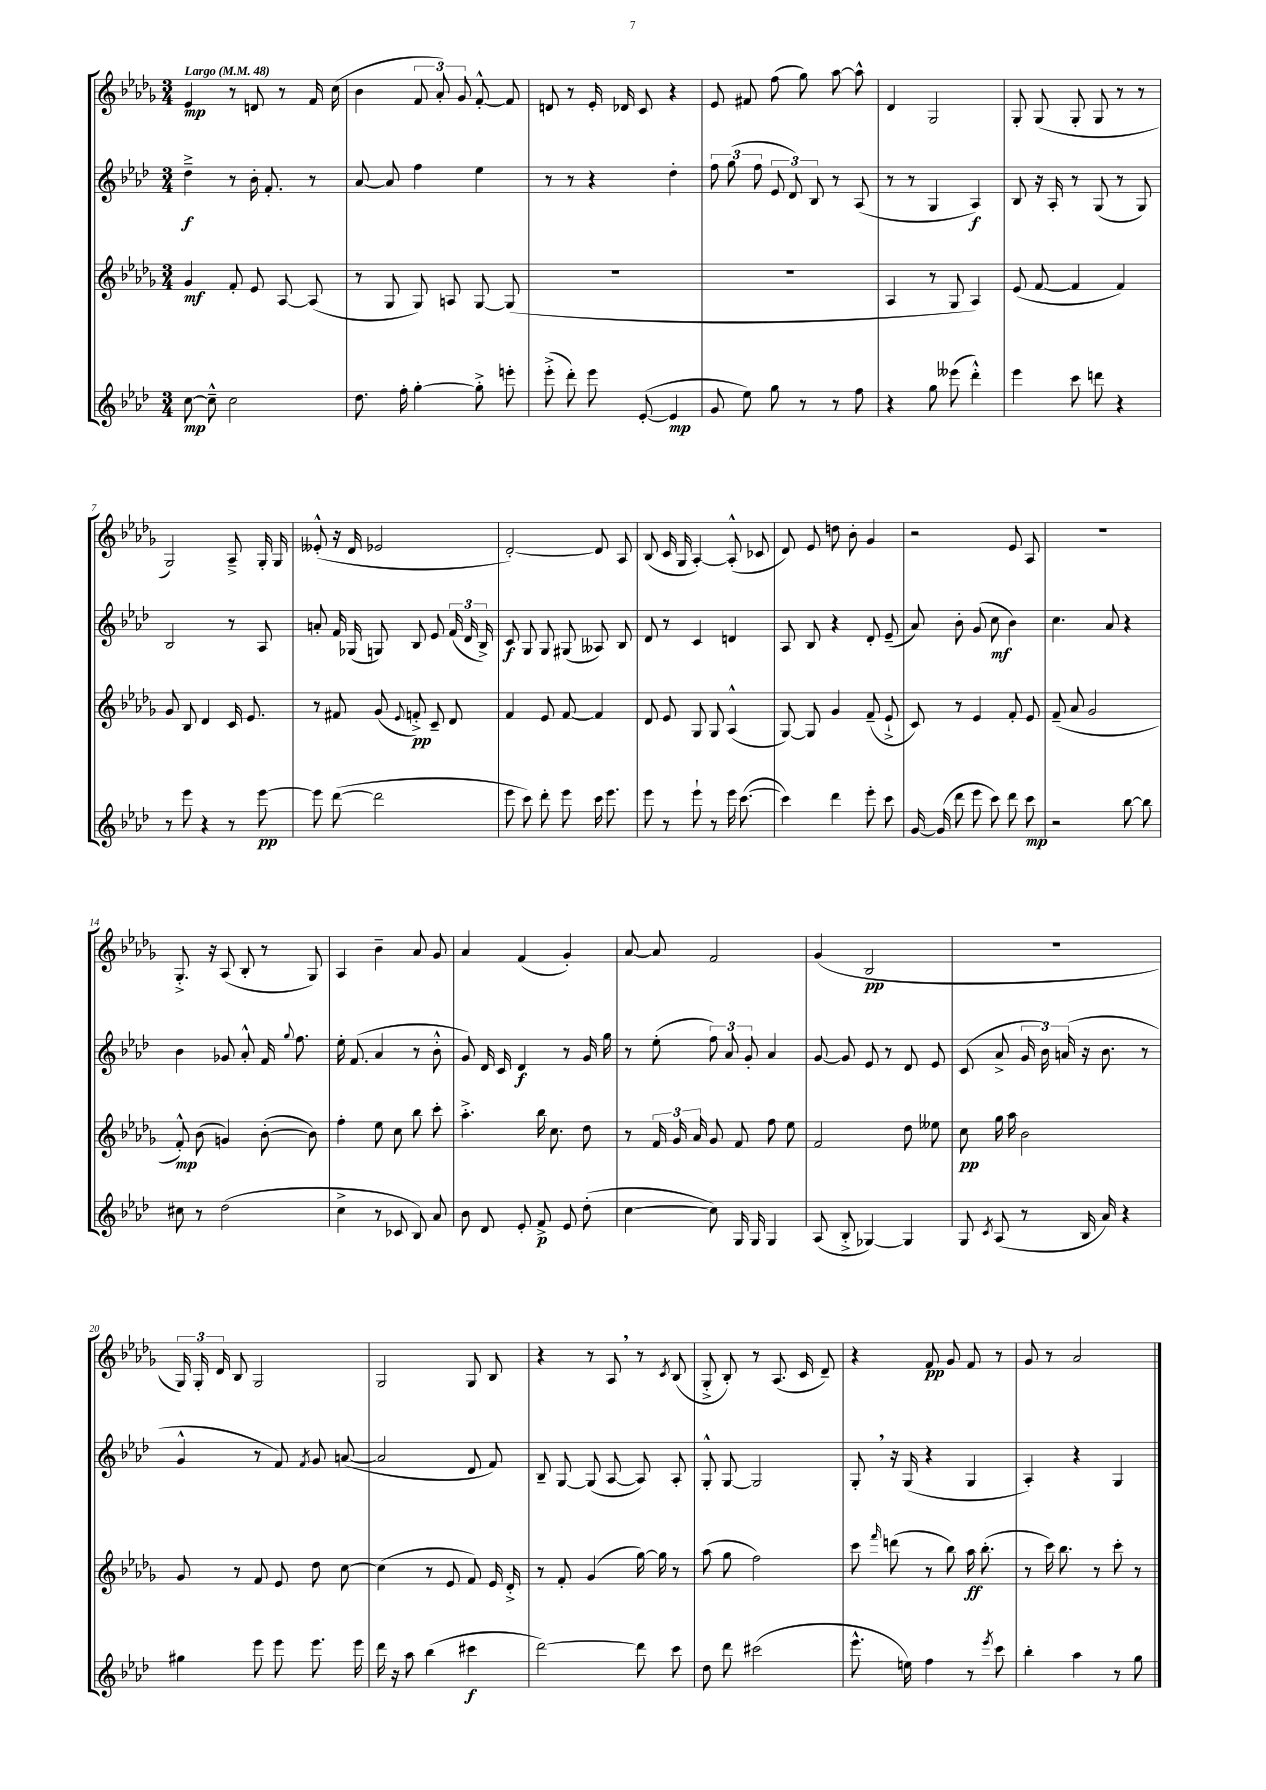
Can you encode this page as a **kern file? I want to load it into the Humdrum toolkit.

**kern	**dynam	**kern	**dynam	**kern	**dynam	**kern	**dynam
*part4	*part4	*part3	*part3	*part2	*part2	*part1	*part1
*staff4	*staff4	*staff3	*staff3	*staff2	*staff2	*staff1	*staff1
*clefG2	*	*clefG2	*	*clefG2	*	*clefG2	*
*k[b-e-a-d-]	*	*k[b-e-a-d-g-]	*	*k[b-e-a-d-]	*	*k[b-e-a-d-g-]	*
*M3/4	*	*M3/4	*	*M3/4	*	*M3/4	*
*MM48	*	*MM48	*	*MM48	*	*MM48	*
=1	=1	=1	=1	=1	=1	=1	=1
!	!	!	!	!	!	!LO:TX:a:B:t=Largo	!
[8cc\	mp	4g-/	mf	4dd-~^\	f	4e-/	mp
8cc~^^\]	.	.	.	.	.	.	.
2cc\	.	8f'/	.	8r	.	8r	.
.	.	8e-/	.	16b-'\	.	8dn/	.
.	.	.	.	8.f'/	.	.	.
.	.	[8A-/	.	.	.	8r	.
.	.	(8A-/]	.	8r	.	16f/	.
.	.	.	.	.	.	(16cc\	.
=2	=2	=2	=2	=2	=2	=2	=2
8.dd-\	.	8r	.	[8a-/	.	4b-\	.
.	.	8G-/	.	8a-/]	.	.	.
16ff'\	.	.	.	.	.	.	.
[4gg'\	.	8G-/)	.	4ff\	.	12f/	.
.	.	.	.	.	.	12a-'/)	.
.	.	8An/	.	.	.	.	.
.	.	.	.	.	.	12g-/	.
8gg'^\]	.	[8G-/	.	4ee-\	.	[8f'^^/	.
8eeen'\	.	(8G-/]	.	.	.	8f/]	.
=3	=3	=3	=3	=3	=3	=3	=3
(8eee-'^\	.	2.r	.	8r	.	8dn/	.
8ddd-'\)	.	.	.	8r	.	8r	.
8eee-\	.	.	.	4r	.	16e-'/	.
.	.	.	.	.	.	16d-X/	.
([8e-'/	.	.	.	.	.	8c/	.
4e-/]	mp	.	.	4dd-'\	.	4r	.
=4	=4	=4	=4	=4	=4	=4	=4
8g/	.	2.r	.	12ff\	.	8e-/	.
.	.	.	.	(12gg\	.	.	.
8ee-\)	.	.	.	.	.	8f#X/	.
.	.	.	.	12ff\	.	.	.
8gg\	.	.	.	12e-/	.	(8ff\	.
.	.	.	.	12d-/)	.	.	.
8r	.	.	.	.	.	8gg-\)	.
.	.	.	.	12B-/	.	.	.
8r	.	.	.	8r	.	[8aa-\	.
8ff\	.	.	.	(8A-/	.	8aa-^^\]	.
=5	=5	=5	=5	=5	=5	=5	=5
4r	.	4A-/	.	8r	.	4d-/	.
.	.	.	.	8r	.	.	.
8gg\	.	8r	.	4G/	.	2G-/	.
(8eee--X\	.	8G-/	.	.	.	.	.
4ddd-'^^\)	.	4A-/)	.	4A-/)	f	.	.
=6	=6	=6	=6	=6	=6	=6	=6
4eee-\	.	(8e-/	.	8B-/	.	8G-'/	.
.	.	[8f/	.	16r	.	(8G-/	.
.	.	.	.	16A-'/	.	.	.
8ccc\	.	4f/]	.	8r	.	8G-'/	.
8dddn\	.	.	.	(8G/	.	8G-/	.
4r	.	4f/)	.	8r	.	8r	.
.	.	.	.	8G/)	.	8r	.
!!LO:LB:g=z
=7	=7	=7	=7	=7	=7	=7	=7
8r	.	8g-/	.	2B-/	.	2G-/)	.
8eee-\	.	8B-/	.	.	.	.	.
4r	.	4d-/	.	.	.	.	.
8r	.	16c/	.	8r	.	8A-~^/	.
.	.	8.e-/	.	.	.	.	.
[8eee-\	pp	.	.	8A-/	.	16G-'/	.
.	.	.	.	.	.	16G-/	.
=8	=8	=8	=8	=8	=8	=8	=8
8eee-\]	.	8r	.	8an'/	.	(8e--X'^^/	.
([8ddd-\	.	8f#X/	.	16f/	.	16r	.
.	.	.	.	(16G-X/	.	16d-/	.
2ddd-\]	.	(8g-/	.	8Gn/)	.	2e-X/	.
.	.	8qqe-/	.	.	.	.	.
.	.	8fn'^/)	pp	8B-/	.	.	.
.	.	8c~/	.	8e-/	.	.	.
.	.	8d-/	.	(24f/	.	.	.
.	.	.	.	24d-/	.	.	.
.	.	.	.	24B-^/)	.	.	.
=9	=9	=9	=9	=9	=9	=9	=9
8eee-\	.	4f/	.	8c/	f	[2d-'/)	.
8ccc\)	.	.	.	8G/	.	.	.
8ddd-'\	.	8e-/	.	8G/	.	.	.
8eee-\	.	[8f/	.	(8G#X/	.	.	.
16ccc\	.	4f/]	.	8A--X/)	.	8d-/]	.
8.eee-\	.	.	.	.	.	.	.
.	.	.	.	8B-/	.	8A-/	.
=10	=10	=10	=10	=10	=10	=10	=10
8eee-\	.	8d-/	.	8d-/	.	(8B-/	.
8r	.	8e-/	.	8r	.	16c/	.
.	.	.	.	.	.	16G-/	.
8eee-`\	.	8G-/	.	4c/	.	[4A-'/)	.
8r	.	8G-/	.	.	.	.	.
16eee-\	.	(4A-^^/	.	4dn/	.	(8A-'^^/]	.
([8.ccc\	.	.	.	.	.	.	.
.	.	.	.	.	.	8c-X/	.
=11	=11	=11	=11	=11	=11	=11	=11
4ccc\])	.	[8G-/)	.	8A-/	.	8d-/)	.
.	.	8G-/]	.	8B-/	.	8e-/	.
4ddd-\	.	4g-/	.	4r	.	8ddn\	.
.	.	.	.	.	.	8b-'\	.
8eee-'\	.	(8f~/	.	8d-'/	.	4g-/	.
8ccc\	.	8e-`^/	.	(8e-~/	.	.	.
=12	=12	=12	=12	=12	=12	=12	=12
[16g/	.	8c/)	.	8a-/)	.	2r	.
(16g/]	.	.	.	.	.	.	.
8ddd-\	.	8r	.	8b-'\	.	.	.
8eee-\	.	4e-/	.	(8g/	.	.	.
8ccc\)	.	.	.	8cc\	mf	.	.
8ddd-\	.	8f'/	.	4b-\)	.	8e-/	.
8ccc\	mp	8e-/	.	.	.	8A-/	.
=13	=13	=13	=13	=13	=13	=13	=13
2r	.	(8f~/	.	4.cc\	.	2.r	.
.	.	8a-/	.	.	.	.	.
.	.	2g-/	.	.	.	.	.
.	.	.	.	8a-/	.	.	.
[8bb-\	.	.	.	4r	.	.	.
8bb-\]	.	.	.	.	.	.	.
!!LO:LB:g=z
=14	=14	=14	=14	=14	=14	=14	=14
8cc#X\	.	8f'^^/)	mp	4b-\	.	8.G-'^/	.
8r	.	(8b-\	.	.	.	.	.
.	.	.	.	.	.	16r	.
(2dd-\	.	4gn/)	.	8g-X/	.	(8A-/	.
.	.	.	.	8a-'^^/	.	8B-'/	.
.	.	([8b-'\	.	16f/	.	8r	.
.	.	.	.	8qqgg/	.	.	.
.	.	.	.	8.ff\	.	.	.
.	.	8b-\])	.	.	.	8G-/)	.
=15	=15	=15	=15	=15	=15	=15	=15
4cc^\	.	4ff'\	.	16ee-'\	.	4A-/	.
.	.	.	.	(8.f/	.	.	.
8r	.	8ee-\	.	4a-/	.	4b-~\	.
8c-X/	.	8cc\	.	.	.	.	.
8B-/)	.	8bb-\	.	8r	.	8a-/	.
8a-/	.	8ccc'\	.	8b-'^^\	.	8g-/	.
=16	=16	=16	=16	=16	=16	=16	=16
8b-\	.	4.aa-'^\	.	8g/)	.	4a-/	.
8d-/	.	.	.	16d-/	.	.	.
.	.	.	.	16c/	.	.	.
8e-'/	.	.	.	4d-/	f	(4f/	.
8f^/	p	16bb-\	.	.	.	.	.
.	.	8.cc\	.	.	.	.	.
8e-/	.	.	.	8r	.	4g-'/)	.
(8dd-'\	.	8dd-\	.	16g/	.	.	.
.	.	.	.	16gg\	.	.	.
=17	=17	=17	=17	=17	=17	=17	=17
[4cc\	.	8r	.	8r	.	[8a-/	.
.	.	24f/	.	(8ee-'\	.	8a-/]	.
.	.	24g-/	.	.	.	.	.
.	.	24a-/	.	.	.	.	.
8cc\])	.	8g-/	.	12ff\)	.	2f/	.
.	.	.	.	12a-/	.	.	.
16G/	.	8f/	.	.	.	.	.
.	.	.	.	12g'/	.	.	.
16G/	.	.	.	.	.	.	.
4G/	.	8ff\	.	4a-/	.	.	.
.	.	8ee-\	.	.	.	.	.
=18	=18	=18	=18	=18	=18	=18	=18
(8A-/	.	2f/	.	[8g/	.	(4g-/	.
8B-'^/	.	.	.	8g/]	.	.	.
[4G-X/)	.	.	.	8e-/	.	2B-/	pp
.	.	.	.	8r	.	.	.
4G-/]	.	8dd-\	.	8d-/	.	.	.
.	.	8ee--X\	.	8e-/	.	.	.
=19	=19	=19	=19	=19	=19	=19	=19
8G/	.	8cc\	pp	(8c/	.	2.r	.
8qc/	.	.	.	.	.	.	.
(8A-/	.	16gg-\	.	8a-^/	.	.	.
.	.	16aa-\	.	.	.	.	.
8r	.	2b-\	.	24g/	.	.	.
.	.	.	.	24b-\)	.	.	.
.	.	.	.	(24an/	.	.	.
16B-/	.	.	.	16r	.	.	.
16a-/)	.	.	.	8.b-\	.	.	.
4r	.	.	.	.	.	.	.
.	.	.	.	8r	.	.	.
!!LO:LB:g=z
=20	=20	=20	=20	=20	=20	=20	=20
4gg#X\	.	8g-/	.	4g^^/	.	24G-/)	.
.	.	.	.	.	.	24G-'/	.
.	.	.	.	.	.	24d-/	.
.	.	8r	.	.	.	8B-/	.
8eee-\	.	8f/	.	8r	.	2G-/	.
8eee-\	.	8e-/	.	8f/)	.	.	.
.	.	.	.	8qf/	.	.	.
8.eee-\	.	8dd-\	.	8g/	.	.	.
.	.	[8cc\	.	([8an/	.	.	.
16eee-\	.	.	.	.	.	.	.
=21	=21	=21	=21	=21	=21	=21	=21
16ddd-\	.	(4cc\]	.	2a/]	.	2G-/	.
16r	.	.	.	.	.	.	.
8aa-\	.	.	.	.	.	.	.
(4bb-\	.	8r	.	.	.	.	.
.	.	8e-/	.	.	.	.	.
4ccc#X\	f	8f/)	.	8d-/	.	8G-/	.
.	.	16e-/	.	8f/)	.	8B-/	.
.	.	16d-'^/	.	.	.	.	.
=22	=22	=22	=22	=22	=22	=22	=22
[2ddd-\)	.	8r	.	8B-~/	.	4r	.
.	.	8f'/	.	[8G/	.	.	.
.	.	(4g-/	.	(8G/]	.	8r	.
.	.	.	.	[8A-/	.	8A-,/	.
8ddd-\]	.	[16gg-\)	.	8A-/])	.	8r	.
.	.	16gg-\]	.	.	.	.	.
.	.	.	.	.	.	8qc/	.
8ccc\	.	8r	.	8A-'/	.	(8B-/	.
=23	=23	=23	=23	=23	=23	=23	=23
8dd-\	.	(8aa-\	.	8G'^^/	.	8G-'^/	.
8ddd-\	.	8gg-\	.	[8G/	.	8B-'/)	.
(2ccc#X\	.	2ff\)	.	2G/]	.	8r	.
.	.	.	.	.	.	(8.A-/	.
.	.	.	.	.	.	16c/	.
.	.	.	.	.	.	8d-~/)	.
=24	=24	=24	=24	=24	=24	=24	=24
8.eee-^^\	.	8ccc\	.	8G',/	.	4r	.
.	.	16qqfff/	.	.	.	.	.
.	.	(8dddn\	.	16r	.	.	.
16een\)	.	.	.	(16G/	.	.	.
4ff\	.	8r	.	4r	.	8f/	pp
.	.	8bb-\)	.	.	.	8g-/	.
8r	.	16aa-\	ff	4G/	.	8f/	.
.	.	(8.bb-'\	.	.	.	.	.
8qeee-/	.	.	.	.	.	.	.
8ccc\	.	.	.	.	.	8r	.
=25	=25	=25	=25	=25	=25	=25	=25
4bb-'\	.	8r	.	4A-'/)	.	8g-/	.
.	.	16ccc\)	.	.	.	8r	.
.	.	8.bb-\	.	.	.	.	.
4aa-\	.	.	.	4r	.	2a-/	.
.	.	8r	.	.	.	.	.
8r	.	8ccc'\	.	4G/	.	.	.
8gg\	.	8r	.	.	.	.	.
==	==	==	==	==	==	==	==
*-	*-	*-	*-	*-	*-	*-	*-
